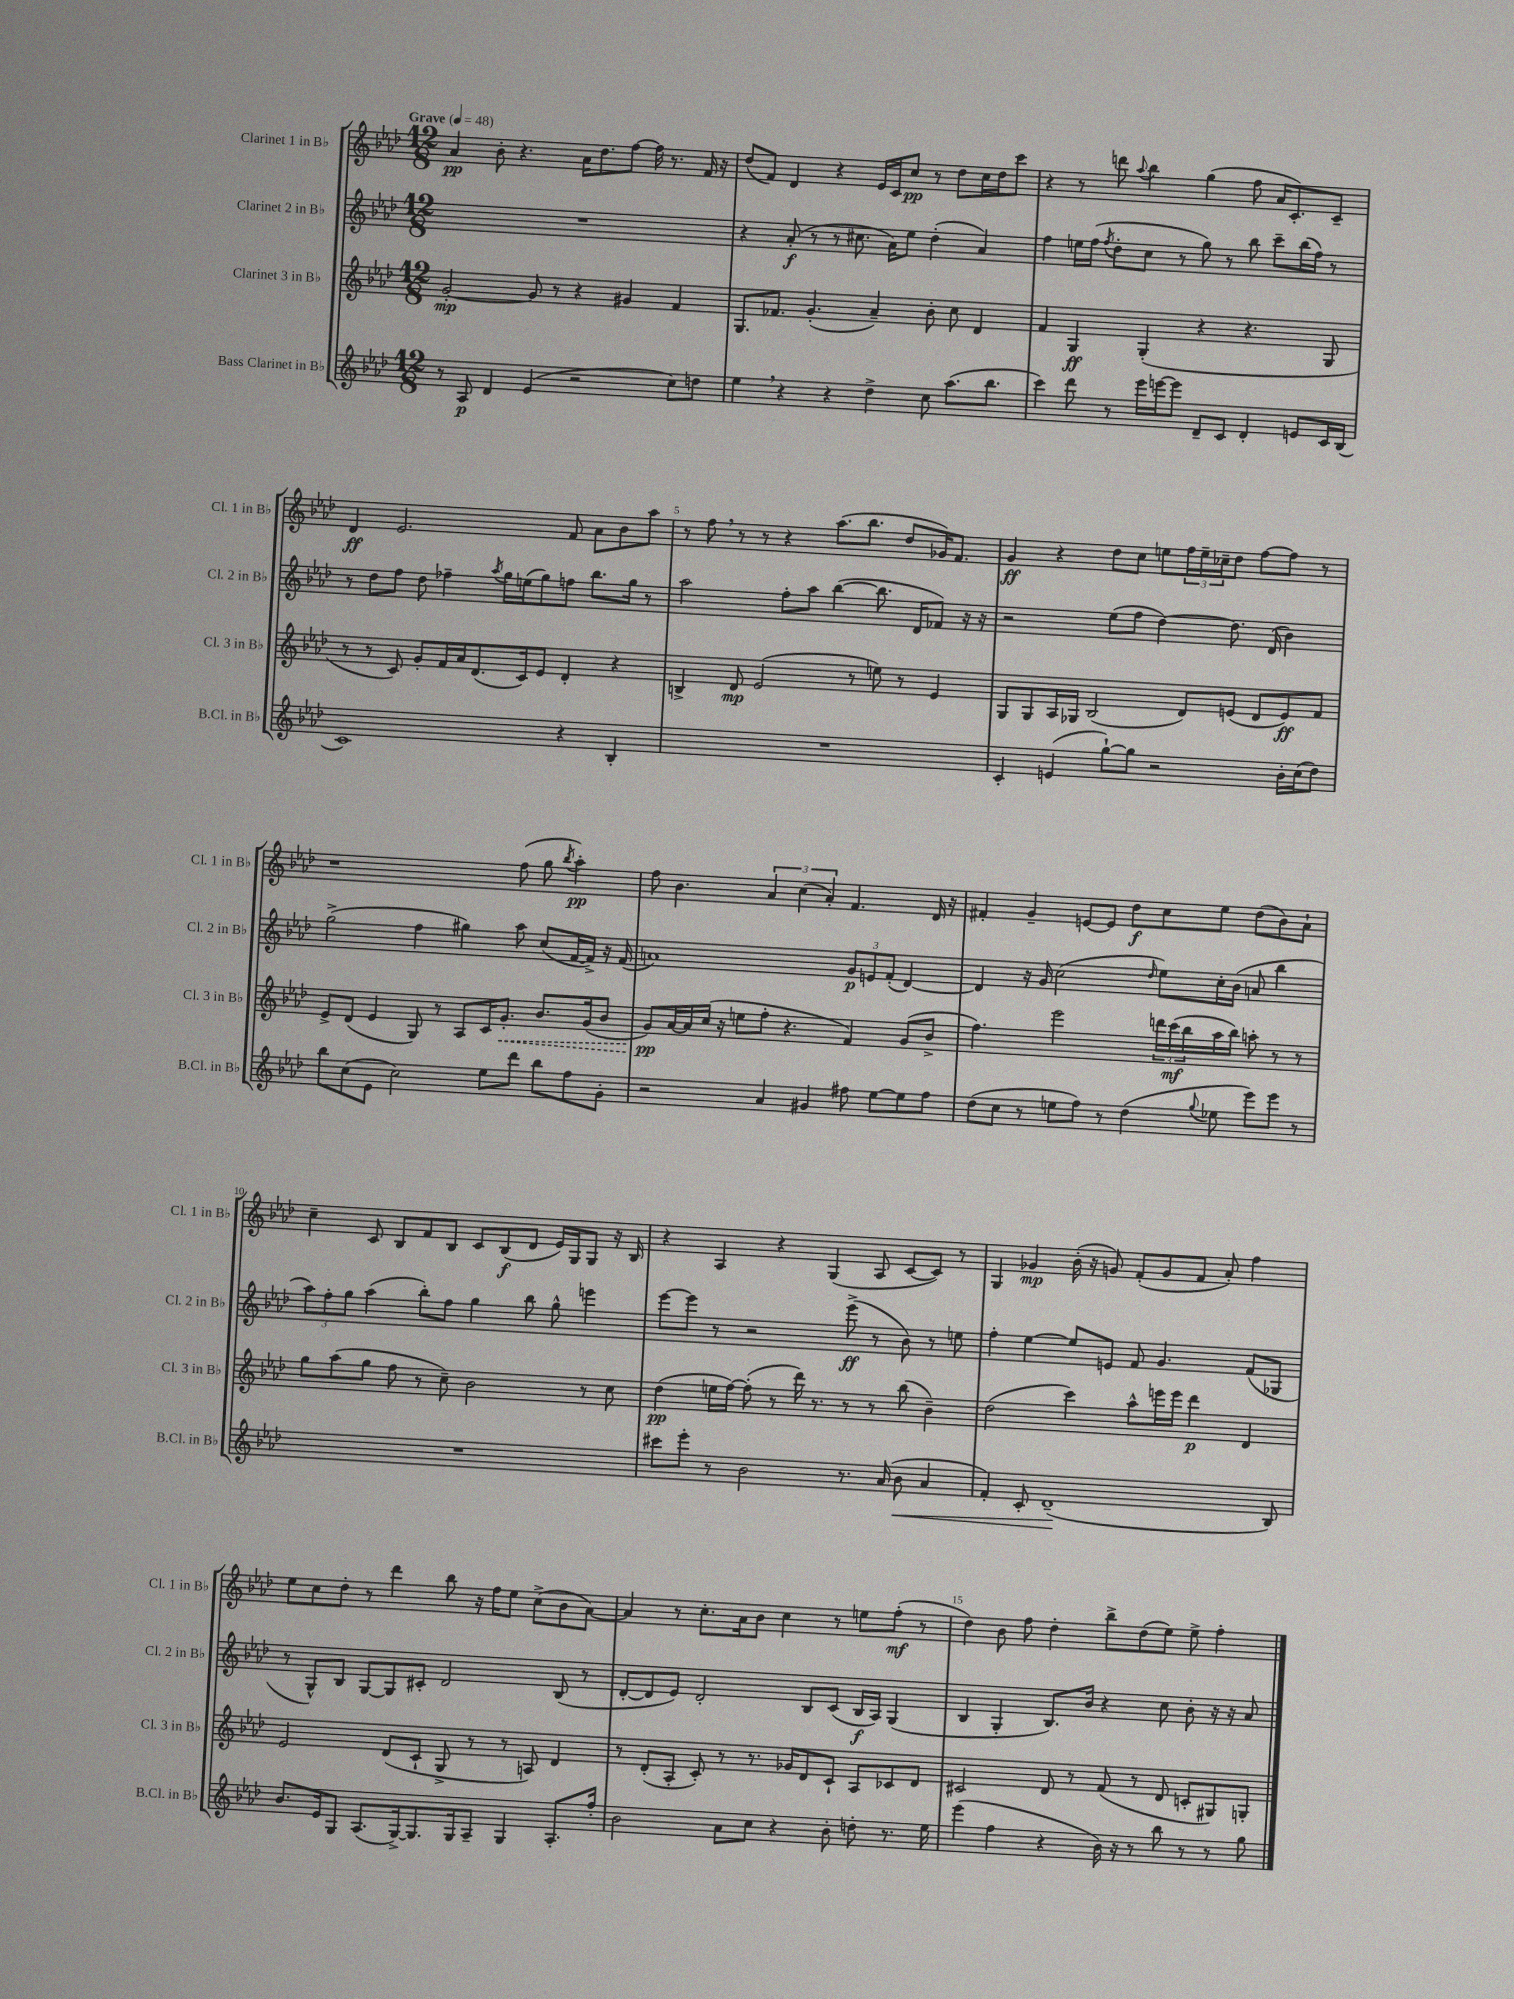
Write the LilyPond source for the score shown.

<<
\new StaffGroup <<
\new Staff = "s0" \with { instrumentName = "Clarinet 1 in Bb" shortInstrumentName = "Cl. 1 in Bb" } {
    \clef treble \key aes \major \numericTimeSignature \time 12/8 \tempo "Grave" 4 = 48
    aes'4\pp bes'8-. r4. aes'16 des''8. f''8~ f''16 r8. f'16 r16 |
    des''8( f'8) des'4 r4 ees'16 c'16 c''8\pp r8 des''8 c''16 des''16 c'''8 |
    r4 r8 d'''8 \appoggiatura { aes''8 } bes''4 g''4( f''8 aes'16 c'8.-.) c'8-- |
    des'4\ff ees'2. f'8 aes'8 bes'8 aes''8 |
    r8 f''8 \breathe r8 r8 r4 aes''8.( bes''8. des''8 ges'16) f'8. |
    g'4\ff r4 des''8 c''8 e''8 \tuplet 3/2 { f''16 e''16-- ces''16-- } des''8 f''8~ f''8 r8 |
    r1 f''8( g''8 \acciaccatura { bes''8 } aes''4-.\pp) |
    f''8 bes'4. \tuplet 3/2 { aes'4 c''4( aes'4-.) } f'4. des'16 r16 |
    fis'4-. g'4-- e'8~ e'8 des''8\f c''8 ees''8 des''8( bes'8) aes'8-! |
    c''4-- c'8 bes8 f'8 bes8 c'8 bes8\f( des'8 ees'16) g16 g8 r16 bes16 |
    r4 aes4 r4 g4( aes8 c'8~ c'8) r8 |
    g4 ges'4\mp bes'16-.( r16 g'8) f'8-.( g'8 f'8 aes'8-.) f''4 |
    ees''8 c''8 des''8-. r8 des'''4 bes''8 r16 f''16 ees''8 c''8->( bes'8 aes'8~) |
    aes'4 r8 c''8.-. aes'16 bes'8 c''4 r8 e''8 f''8-.\mf( r8 |
    des''4) bes'8 f''8 des''4-. bes''8-> des''8( ees''8) ees''8-> f''4-. \bar "|." |
}
\new Staff = "s1" \with { instrumentName = "Clarinet 2 in Bb" shortInstrumentName = "Cl. 2 in Bb" } {
    \clef treble \key aes \major \numericTimeSignature \time 12/8
    R1. |
    r4 aes'8-.\f( r8 r8 cis''8. aes'16) ees''8 des''4-.( aes'4) |
    f''4 e''16 f''16( \acciaccatura { f''8 } des''8-. c''8 r8 g''8) r8 bes''8 c'''8-- bes''16( f''16) r8 |
    r8 des''8 f''8 des''8 fes''4-- \acciaccatura { aes''8 } g''16 e''16( g''8) f''8 bes''8. g''16 r8 |
    aes''2 f''8-. aes''8 bes''4~( bes''8. des'16 fes'8) r16 r16 |
    r2 ees''8( f''8 des''4~) des''8. des'16( bes'4) |
    g''2->( f''4 gis''4) aes''8 c''8( f'16~ f'16->) r16 f'16( |
    a'1) \tuplet 3/2 { g'8\p e'8 f'8-.( } des'4~) |
    des'4 r16 g'16 c''2( \grace { des''16 } ees''8) c''16-. bes'16( a'8 bes''4 |
    \tuplet 3/2 { aes''8) f''8-. g''8 } aes''4( bes''8-.) f''8 g''4 bes''8 g''8-^ e'''4 |
    ees'''8~ ees'''8 r8 r2 ees'''8->\ff( r8 bes'8) r8 e''8 |
    f''4-. ees''4~ ees''8 e'8 f'8 g'4. f'8( ges8 |
    r8 g8-^) bes8 g8~ g8 cis'8-. des'2 bes8( r8 |
    des'8~-. des'8 ees'8) des'2-. bes8 c'8( bes16\f aes16) g4( |
    bes4 g4-. bes8.) bes'16 r4 c''8 bes'8-. r16 r16 aes'8 \bar "|." |
}
\new Staff = "s2" \with { instrumentName = "Clarinet 3 in Bb" shortInstrumentName = "Cl. 3 in Bb" } {
    \clef treble \key aes \major \numericTimeSignature \time 12/8
    g'2~-.\mp g'8 r8 r4 gis'4 f'4 |
    g8. fes'8. g'4.-.( aes'4--) bes'8-. c''8 des'4 |
    f'4 g4\ff g4-.( r4 r4. g8 |
    r8 r8 c'8) g'8-. f'16 aes'16 des'8.( c'16) ees'8 des'4-. r4 |
    b4-> des'8\mp ees'2( r8 e''8) r8 ees'4 |
    g8 g8 aes16 ges16 bes2( des'8) e'8( des'8 e'8\ff) f'8 |
    ees'8-> des'8( ees'4 g8) r8 aes8 c'16 \once \override Hairpin.style = #'dashed-line g'8.-.\< bes'8. g'16( bes'8 |
    g'8\pp\!) aes'16~ aes'16 c''16( r16 e''8 f''8-. r4. f'4) g'8( bes'8-> |
    f''4.) ees'''2 \tuplet 3/2 { d'''16 c'''16\mf( bes''16 } aes''16 bes''16) a''8-. r8 r8 |
    g''8 aes''8( g''8 f''8 r8 c''8--) bes'2 r8 c''8 |
    des''4\pp( e''16 f''16~) f''8-.( r8 des'''16) r8. r8 r8 bes''8( bes'4--) |
    des''2( c'''4) aes''8-^ e'''16 e'''16 des'''4\p des'4 |
    ees'2 des'8( c'8-! g8-> r8 r8 a8) des'4 |
    r8 des'8-.( aes8-. c'8-.) r8 r8. ges'16 des'8 c'8-! aes8 ces'8 des'8 |
    cis'2 des'8 r8 f'8( r8 des'8 c'8-. gis8) g8-. \bar "|." |
}
\new Staff = "s3" \with { instrumentName = "Bass Clarinet in Bb" shortInstrumentName = "B.Cl. in Bb" } {
    \clef treble \key aes \major \numericTimeSignature \time 12/8
    r8 aes8\p des'4 ees'4( r2 c''8) d''8 |
    ees''4 \breathe r4 r4 des''4-> c''8 aes''8.( bes''8. |
    c'''4) des'''8 r8 ees'''16 e'''16~ e'''8 des'8-- c'8 des'4-. e'8 c'16 bes16( |
    c'1) r4 bes4-. |
    R1. |
    c'4-. e'4( g''8~-!) g''8 r2 bes'16-. c''16( des''8) |
    bes''8 c''8( ees'8 c''2) ees''8 des'''8 bes''8 f''8 g'8-. |
    r2 aes'4 gis'4 fis''8 ees''8~ ees''8 fis''8 |
    des''8( c''8 r8 e''8 f''8) r8 des''4( \appoggiatura { g''8 } ees''8 ees'''8) ees'''8 r8 |
    R1. |
    cis'''8 ees'''8-. r8 bes'2 r8. aes'16( bes'8\< aes'4 |
    f'4-.) c'8-. des'1--\!( bes8) |
    bes'8. ees'16 g8 aes8.( g16~->) g8. g16 aes8-- g4 aes8.-. f''16-. |
    bes'2 aes'8 c''8 r4 bes'8-. d''8-. r8. ees''16 |
    ees'''4( f''4 r4 bes'16) r16 r8 bes''8 r8 r8 g''8 \bar "|." |
}
>>
>>
\layout { \context { \Score \override BarNumber.break-visibility = ##(#f #t #t) barNumberVisibility = #(every-nth-bar-number-visible 5) } }
